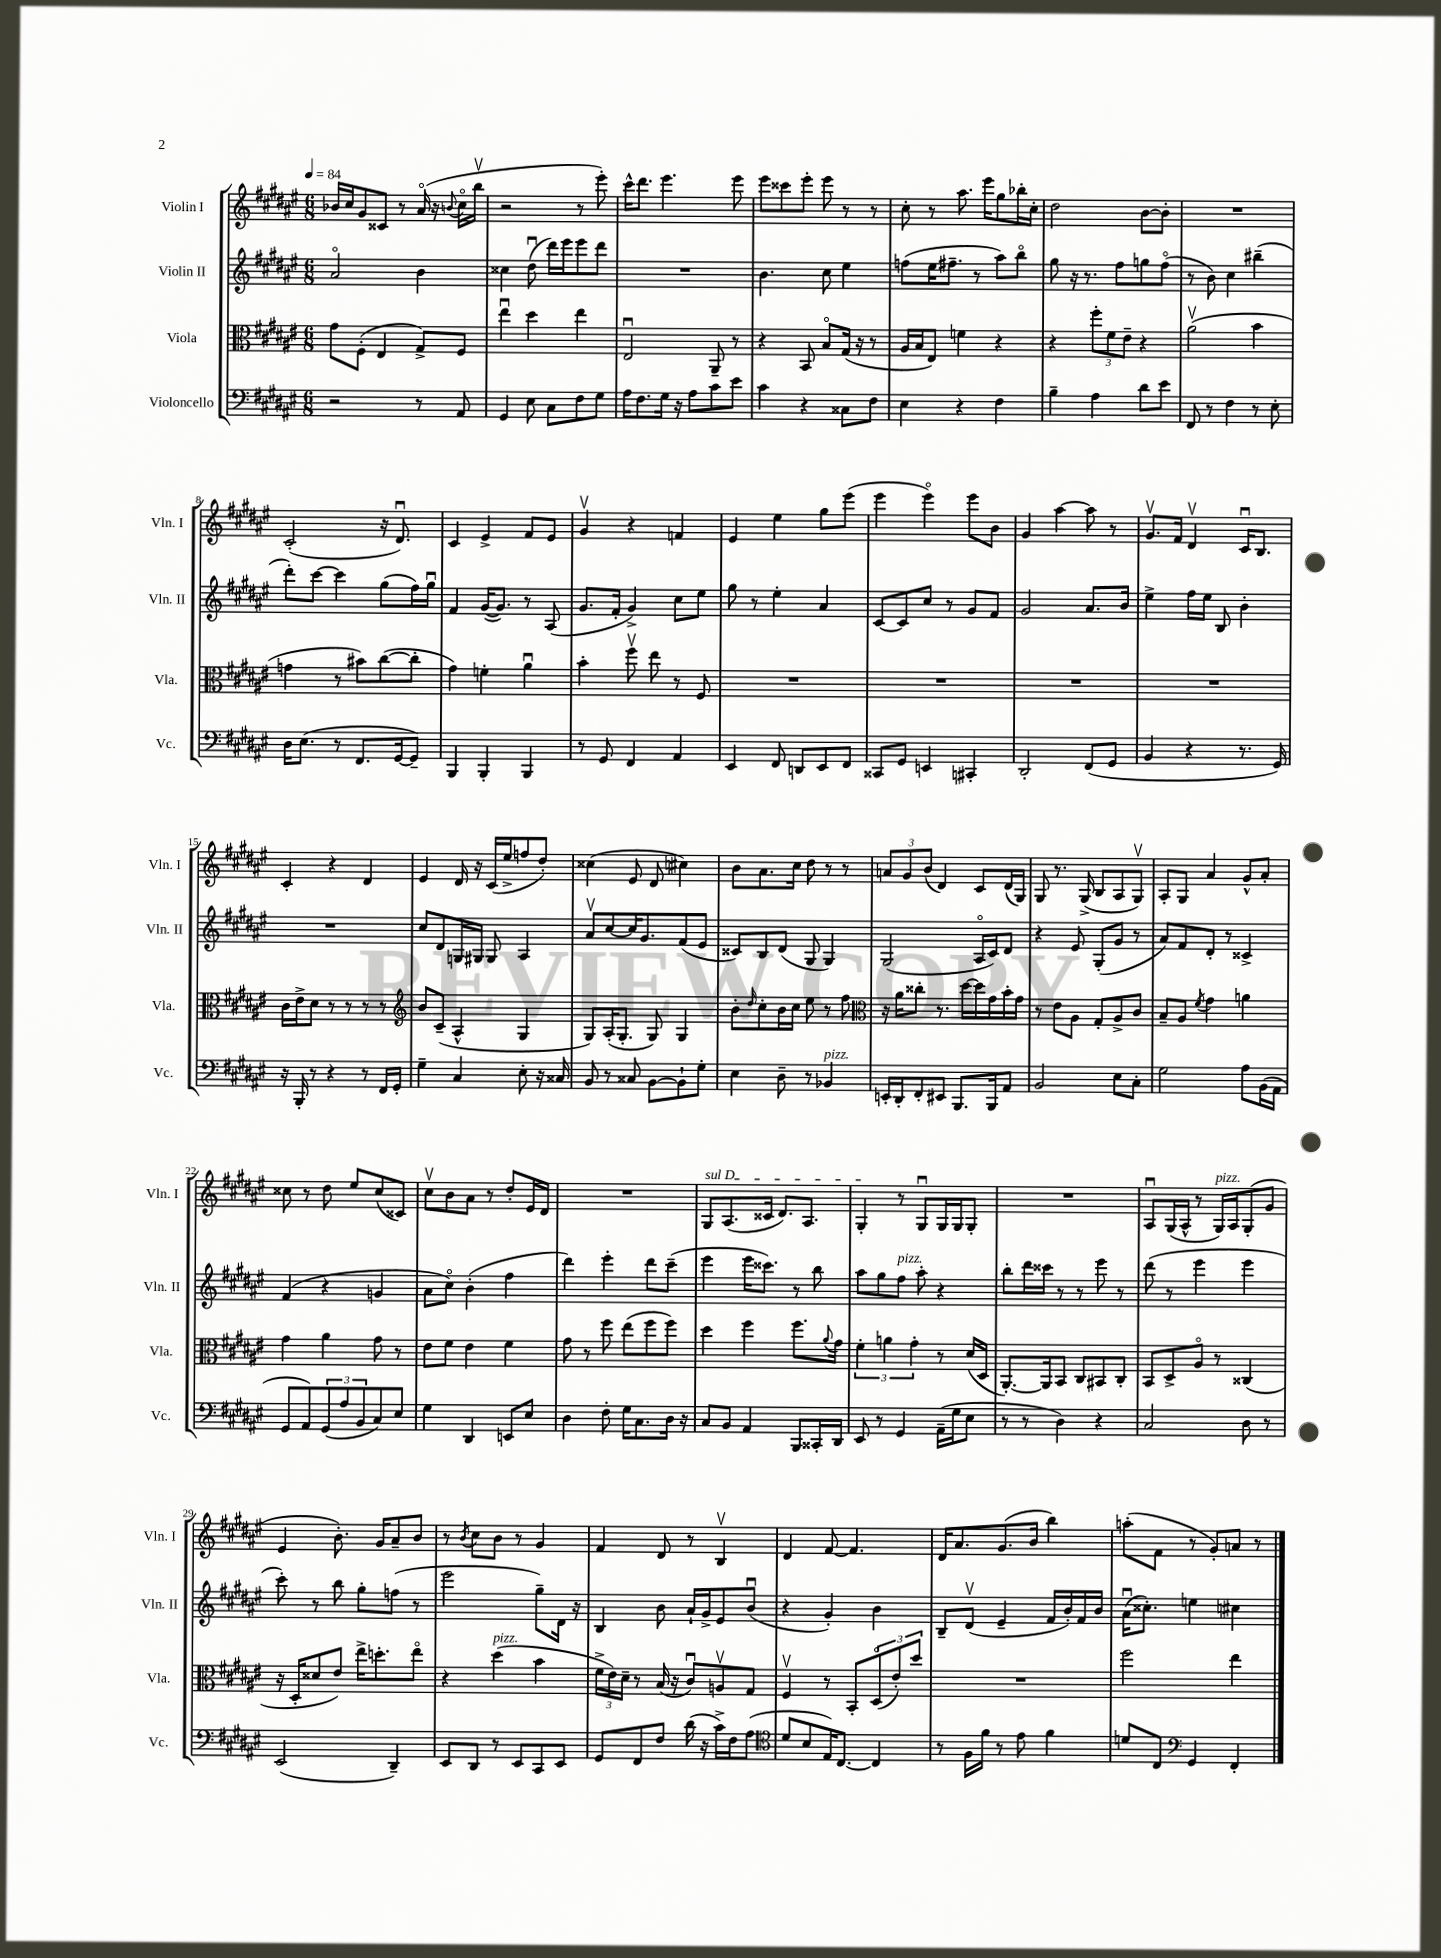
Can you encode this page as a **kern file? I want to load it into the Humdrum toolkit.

**kern	**kern	**kern	**kern
*staff4	*staff3	*staff2	*staff1
*clefF4	*clefC3	*clefG2	*clefG2
*k[f#c#g#d#a#e#]	*k[f#c#g#d#a#e#]	*k[f#c#g#d#a#e#]	*k[f#c#g#d#a#e#]
*M6/8	*M6/8	*M6/8	*M6/8
*MM84	*MM84	*MM84	*MM84
2r	8g#\L	2a#o/	16b-/LL
.	.	.	16cc#/J
.	(8F#'\J	.	8g#/
.	4E#/	.	8c##/J
.	.	.	8r
8r	8G#^/L)	4b\	(16a#o/
.	.	.	16r
.	.	.	8qqb/
8AA#/	8F#/J	.	16cc#o\LL
.	.	.	16bbv\JJ
=	=	=	=
4GG#/	4ee#u\	4cc##\	2r
8E#\	4dd#\	(8dd#u\	.
8C#\L	.	16ddd#\LL)	.
.	.	16eee#\J	.
8F#\	4ee#\	8eee#\	8r
8G#\J	.	8ddd#\J	8eee#'\)
=	=	=	=
16A#\LK	2E#u/	2.r	16ccc#^^\LK
8.F#\	.	.	8.ddd#\J
16G#\Jk	.	.	4.eee#\
16r	.	.	.
8A#\L	.	.	.
8c#\	8AA#~/	.	.
8e#\J	8r	.	8eee#\
=	=	=	=
4c#\	4r	4.b\	8eee#\L
.	.	.	8ccc##\
4r	8BB/	.	8eee#'\J
.	8Bo/L	8cc#\	8eee#\
8C##\L	(16G#/Jk	4ee#\	8r
.	16r	.	.
8F#\J	8r	.	8r
=	=	=	=
4E#\	16A#/LL	(8ff\L	8cc#'\
.	16B/J	.	.
.	8E#/J)	16ee#\K	8r
.	.	8.ff#~\J	.
4r	4f\	.	8.aa#\
.	.	8r	.
.	.	.	16eee#\LK
4F#\	4r	8aa#\L)	8gg#\
.	.	8bbo\J	16bb-'\L
.	.	.	16cc#'\JJ
=	=	=	=
4B~\	4r	8gg#\	2dd#\
.	.	16r	.
.	.	8.r	.
4A#\	12ff#'\L	.	.
.	12f#\	.	.
.	.	8ff#\L	.
.	12e#~\J	.	.
8d#\L	4r	8gg\	[8b\L
8e#\J	.	(8ff#o\J	8b'\]J
=	=	=	=
8FF#/	(2a#v\	8r	2.r
8r	.	8b\)	.
4F#\	.	4cc#\	.
8r	4b\	(4bb#~\	.
8E#'\	.	.	.
=	=	=	=
16D#\LK	4g\	8ddd#'\L)	(2c#'/
(8.E#\J	.	.	.
.	.	[8ccc#\J	.
8r	8r	4ccc#\]	.
8.FF#/L	8b#\L)	.	.
.	([8cc#\	(8gg#\L	16r
[16GG#/k	.	.	8.d#u/)
8GG#~/]J)	8cc#'\]J	16ff#\L)	.
.	.	16gg#u\JJ	.
=	=	=	=
4BBB/	4g#\)	4f#/	4c#/
4BBB'/	4f'\	([16g#/LK	4e#^/
.	.	8.g#/]J)	.
4BBB/	4a#u\	8r	8f#/L
.	.	(8A#/	8e#/J
=	=	=	=
8r	4b'\	8.g#/L	4g#v/
8GG#/	.	.	.
.	.	16f#'/Jk	.
4FF#/	8ff#v\	4g#^/)	4r
.	8ee#\	.	.
4AA#/	8r	8cc#\L	4f/
.	8F#/	8ee#\J	.
=	=	=	=
4EE#/	2.r	8gg#\	4e#/
.	.	8r	.
8FF#/	.	4ee#'\	4ee#\
8DD/L	.	.	.
8EE#/	.	4a#/	8gg#\L
8FF#/J	.	.	(8eee#\J
=	=	=	=
8CC##/L	2.r	[8c#/L	4eee#\
8GG#/J	.	8c#/]	.
4EE/	.	8cc#/J	4eee#o\)
.	.	8r	.
4CC#'/	.	8g#/L	8eee#\L
.	.	8f#/J	8b\J
=	=	=	=
2DD#'/	2.r	2g#/	4g#/
.	.	.	[4aa#\
(8FF#/L	.	8.a#/L	8aa#\]
8GG#/J	.	.	8r
.	.	16b/Jk	.
=	=	=	=
4BB/	2.r	4ee#^\	8.g#v/L
.	.	.	16f#/Jk
4r	.	16ff#\LL	4d#v/
.	.	16ee#\JJ	.
.	.	8B/	.
8.r	.	4b'\	16c#u/LK
.	.	.	8.B/J
16GG#/)	.	.	.
=	=	=	=
16r	16c#\LL	2.r	4c#'/
16BBB'/	16e#^\J	.	.
8r	8d#\J	.	.
4r	8r	.	4r
.	8r	.	.
8r	8r	.	4d#/
16FF#/LL	8r	.	.
16GG#'/JJ	.	.	.
=	=	=	=
*	*clefG2	*	*
4G#~\	8b/L	8cc#/L	4e#/
.	(8c#~/J	8d#/	.
4C#/	4A#^^/	16G/L	16d#/
.	.	16G#/JJ	16r
.	.	8G#/	(16c#/LL
.	.	.	16ee#^/J
8E#'\	4G#/	4A#/	8ff/
16r	.	.	8dd#'/J)
16C##/	.	.	.
=	=	=	=
8BB/	8G#/L)	8a#v/L	(4cc##\
8r	(16A#'/K	[8cc#/	.
.	8.G#'/J	.	.
8C##/	.	16cc#/]K	8e#/
.	.	8.g#/	.
[8BB\L	8G#/)	.	8d#/
8BB`\]	4G#/	(8f#/	4cc#\)
8G#'\J	.	8e#/J	.
=	=	=	=
4E#\	8b'\L	8c##/L)	8b\L
.	16qqdd#/	.	.
.	8cc#'\	8B/	8.a#\
8D#~\	16b\L	(8d#/J	.
.	16cc#\JJ	.	16cc#\Jk
8r	8ee#\	8G#/	8dd#\
4BB-/	8r	4G#/)	8r
.	8ff#\	.	8r
=	=	=	=
*	*clefC3	*	*
16EE'/LL	16r	(2G#/	12a/L
16DD#'/J	16a#\LK	.	.
.	.	.	12g#/
8FF#'/	8cc##'\J	.	.
.	.	.	(12b/J
8EE#/J	8.r	.	4d#/)
8.BBB/L	.	.	.
.	[16dd#\LL	.	.
.	16dd#\]	16A#o/LL	8c#/L
16BBB/k	16g#\	16c#/J)	.
8AA#/J	16b'\	8d#/J	(16d#/L
.	16g#\JJ	.	16G#/JJ)
=	=	=	=
2BB/	8r	4r	8G#/
.	8e#\L	.	8.r
.	8A#\J	8e#/	.
.	.	.	(16G#^/
.	8G#'/L	(8G#'/L	8B/L
8E#\L	8A#^/	8g#/J	8A#/
8C#'\J	8c#/J	8r	8G#v/J)
=	=	=	=
2G#\	8B~/L	8a#/L)	8A#'/L
.	8A#/J	8f#/	8G#/J
.	8qf#/	.	.
.	4g#\	8d#'/J	4a#/
.	.	8r	.
8A#\L	4a\	4c##^/	8g#^^/L
(16BB\L	.	.	8a#'/J
16AA#\JJ	.	.	.
=	=	=	=
8GG#/L	4g#\	(4f#/	8cc##\
8AA#/)	.	.	8r
(12GG#/	4a#\	4r	8dd#\
12A#/	.	.	.
.	.	.	8ee#/L
12BB/	.	.	.
8C#/)	8g#\	4g/	(8cc##/
8E#/J	8r	.	8c##/J)
=	=	=	=
4G#\	8e#\L	8a#\L	8cc#v\L
.	8f#\J	8cc#o\J)	8b\
4DD#/	4e#\	(4b'\	8a#\J
.	.	.	8r
8EE/L	4f#\	4ff#\	8dd#'/L
8E#/J	.	.	16e#/L
.	.	.	16d#/JJ
=	=	=	=
4D#\	8g#\	4ddd#\)	2.r
.	8r	.	.
8F#'\	8ff#\	4eee#'\	.
16G#\LK	(8ee#\L	.	.
8.C#\	.	.	.
.	8ff#\	8ddd#\L	.
16D#\Jk	8ff#\J)	(8ccc#~\J	.
16r	.	.	.
=	=	=	=
8C#/L	4dd#\	4eee#\	8G#/L
8BB/J	.	.	(8.A#/
4AA#/	4ff#\	16eee#\LK	.
.	.	8.ccc##\J)	16c##/Jk
.	.	.	8.d#/L)
8BBB/L	8.ff#\L	8r	.
.	.	.	8.A#/J
16CC##'/L	.	8bb\	.
.	8qqa#/	.	.
16DD#/JJ	16g#\Jk	.	.
=	=	=	=
8EE#/	6f#'\	8aa#\L	4G#'/
8r	.	8gg#\	.
.	6a\	.	.
4GG#/	.	8ff#\J	8r
.	6g#'\	.	.
.	.	8aa#'\	8G#u/L
(16AA#~\LL	8r	4r	16G#/L
16G#\J	.	.	16G#/J
8E#\J	(16d#/LL	.	8G#'/J
.	16D#/JJ	.	.
=	=	=	=
8r	[8.AA#'/L)	8bb'\L	2.r
8r	.	16ddd#\L	.
.	16AA#/]k	16ccc##\JJ	.
4D#\)	8BB/J	8r	.
.	8C#/L	8r	.
4r	8BB#/	8eee#\	.
.	8C#'/J	8r	.
=	=	=	=
2C#/	8BB/L	(8ddd#\	8A#u/L
.	8D#^/	8r	(16G#/L
.	.	.	16A#^^/JJ
.	8A#o/J	4eee#\	8r
.	8r	.	16G#/LL)
.	.	.	16A#/J
8D#\	(4C##/	4eee#\	(8G#'/
8r	.	.	8g#/J
=	=	=	=
(2EE#/	16r	8ccc#'\)	4e#/
.	16D#'/LK	.	.
.	8d##/	8r	.
.	8e#/J)	8bb\	8.b'\)
.	16ee#^\LK	8gg#'\L	.
.	8.dd'\	.	16g#/LK
4DD#~/)	.	(8ff\J	8a#~/
.	8ee#o\J	8r	8b/J
=	=	=	=
8EE#/L	4r	2eee#\	8r
.	.	.	8qb/
8DD#/J	.	.	8cc#\L
8r	(4dd#\	.	8b\J
8EE#/L	.	.	8r
8CC#/	4b\	8gg#~\L)	4g#/
8EE#/J	.	16d#\Jk	.
.	.	16r	.
=	=	=	=
8GG#/L	24f#^\LL	4B/	4f#/
.	24e#\)	.	.
.	24d#~\JJ	.	.
8FF#/	8r	.	.
8F#/J	(16B/	8b\	8d#/
.	16r	.	.
(16d#\	8c#u/L)	16a#`/LL	8r
16r	.	16g#^/J	.
16c#^\LL)	8Av/	8e#/	4Bv/
16F#\J	.	.	.
(8A#\J	8G#/J	(8bu/J	.
=	=	=	=
*clefC4	*	*	*
8d#/L	4F#v/	4r	4d#/
8B/	.	.	.
16E#/K)	8r	4g#'/)	[8f#/
[8.C#/J	.	.	.
.	8BB'/L	.	4.f#/]
4C#/]	(12D#o/	4b\	.
.	12e#'/)	.	.
.	12dd#/J	.	.
=	=	=	=
8r	2.r	8B~/L	16d#/LK
.	.	.	8.a#/
16F#\LL	.	(8d#v/J	.
16f#\JJ	.	.	.
8r	.	4e#~/	(8.g#/
8e#\	.	.	.
.	.	.	16b/Jk
4f#\	.	16f#/LL	4bb\)
.	.	16b'/)	.
.	.	16f#/	.
.	.	16b/JJ	.
=	=	=	=
8d/L	2ff#\	(16a#u\LK	(8aa'\L
.	.	8.cc##'\J)	.
8C#/J	.	.	8f#\J
*clefF4	*	*	*
4GG#/	.	4ee\	8r
.	.	.	8g#'/L)
4FF#'/	4ee#\	4cc#\	8a/J
.	.	.	8r
==	==	==	==
*-	*-	*-	*-
